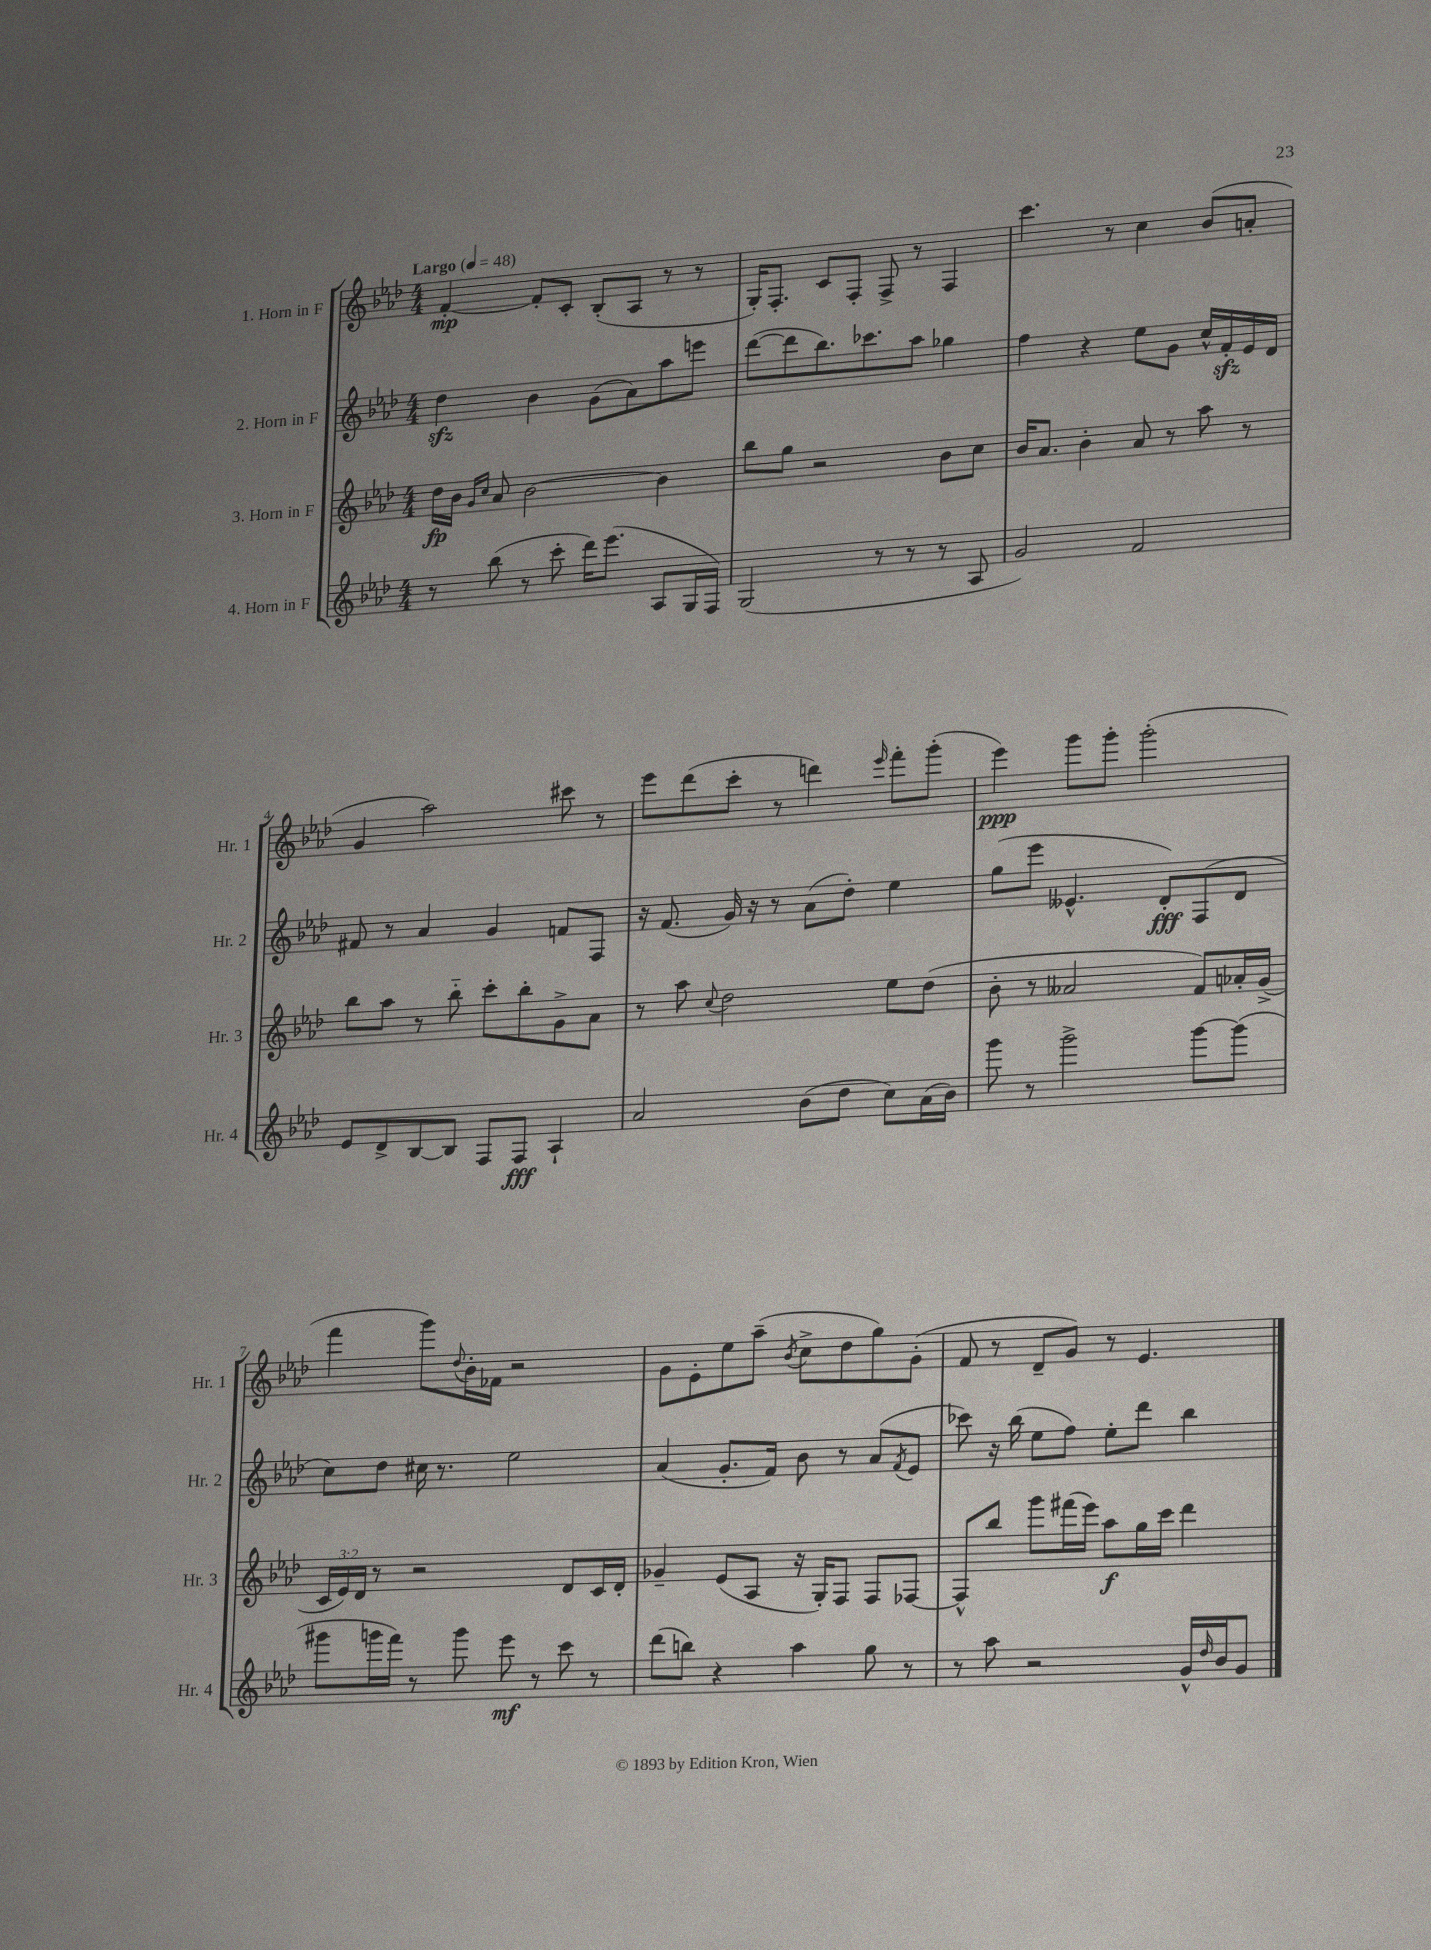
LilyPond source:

<<
\new StaffGroup <<
\new Staff = "s0" \with { instrumentName = "1. Horn in F" shortInstrumentName = "Hr. 1" } {
    \clef treble \key aes \major \numericTimeSignature \time 4/4 \tempo "Largo" 4 = 48
    f'4~-.\mp f'8-. c'8-. bes8-.( aes8 r8 r8 |
    g16-.) f8.-. c'8 f8-. f8-> r8 f4 |
    c'''4. r8 c''4 bes'8( a'8-. |
    g'4 aes''2) cis'''8 r8 |
    ees'''8 des'''8( c'''8-. r8 d'''4) \grace { ees'''16 } f'''8-. g'''8-.( |
    ees'''4\ppp) g'''8 g'''8-. g'''2-.( |
    f'''4 g'''8) \appoggiatura { des''8 } bes'16-. fes'16 r2 |
    g'8 ees'8-. ees''8 aes''8--( \acciaccatura { bes'8 } c''8-> des''8 g''8) g'8-.( |
    f'8 r8 des'8-- g'8) r8 ees'4. \bar "|." |
}
\new Staff = "s1" \with { instrumentName = "2. Horn in F" shortInstrumentName = "Hr. 2" } {
    \clef treble \key aes \major \numericTimeSignature \time 4/4
    des''4\sfz bes'4 g'8( aes'8) aes''8 e'''8 |
    des'''8~( des'''8 bes''8.) ces'''8. aes''8 ges''4 |
    f''4 r4 ees''8 g'8 c''16-^ f'16-.\sfz ees'16 des'16 |
    fis'8 r8 aes'4 g'4 f'8 f8 |
    r16 f'8.( g'16) r16 r8 aes'8( des''8-.) ees''4 |
    g''8( ees'''8 eeses'4.-^ des'8-.\fff) f8( des'8 |
    c''8) des''8 cis''16 r8. ees''2 |
    aes'4( g'8.-. f'16) bes'8 r8 aes'8( \acciaccatura { f'8 } ees'8 |
    ces'''8) r16 bes''16( ees''8 f''8) ees''8-. des'''8 bes''4 \bar "|." |
}
\new Staff = "s2" \with { instrumentName = "3. Horn in F" shortInstrumentName = "Hr. 3" } {
    \clef treble \key aes \major \numericTimeSignature \time 4/4 \override Staff.TupletNumber.text = #tuplet-number::calc-fraction-text
    des''16\fp bes'16 \grace { g'16 c''16 } aes'8 bes'2~ bes'4 |
    bes''8 g''8 r2 bes'8 c''8 |
    bes'16 aes'8. bes'4-. aes'8 r8 aes''8 r8 |
    bes''8 aes''8 r8 bes''8-_ c'''8-. bes''8-. g'8-> aes'8 |
    r8 aes''8 \appoggiatura { c''8 } des''2 ees''8 des''8( |
    bes'8-. r8 aeses'2 f'8) aes'16-. g'16->( |
    \tuplet 3/2 { c'16 ees'16) des'16 } r8 r2 des'8 c'16 des'16-. |
    ges'4-- ees'8( aes8 r16 g16-.) f8 f8 fes8~ |
    fes8-^ bes''8 g'''8 fis'''16( ees'''16) aes''8\f g''16 c'''16 des'''4 \bar "|." |
}
\new Staff = "s3" \with { instrumentName = "4. Horn in F" shortInstrumentName = "Hr. 4" } {
    \clef treble \key aes \major \numericTimeSignature \time 4/4
    r8 bes''8( r8 c'''8-. des'''16) ees'''8.( aes8 g16 f16) |
    g2( r8 r8 r8 aes8 |
    g'2) f'2 |
    ees'8 des'8-> bes8~ bes8 f8 f8\fff aes4-! |
    aes'2 bes'8( des''8 c''8) aes'16( bes'16) |
    g'''8 r8 g'''2-> g'''8~ g'''8( |
    gis'''8 g'''16 f'''16) r8 g'''8 ees'''8\mf r8 c'''8 r8 |
    des'''8( b''8) r4 aes''4 g''8 r8 |
    r8 aes''8 r2 g'16-^ \grace { des''16 } bes'16 g'8 \bar "|." |
}
>>
>>
